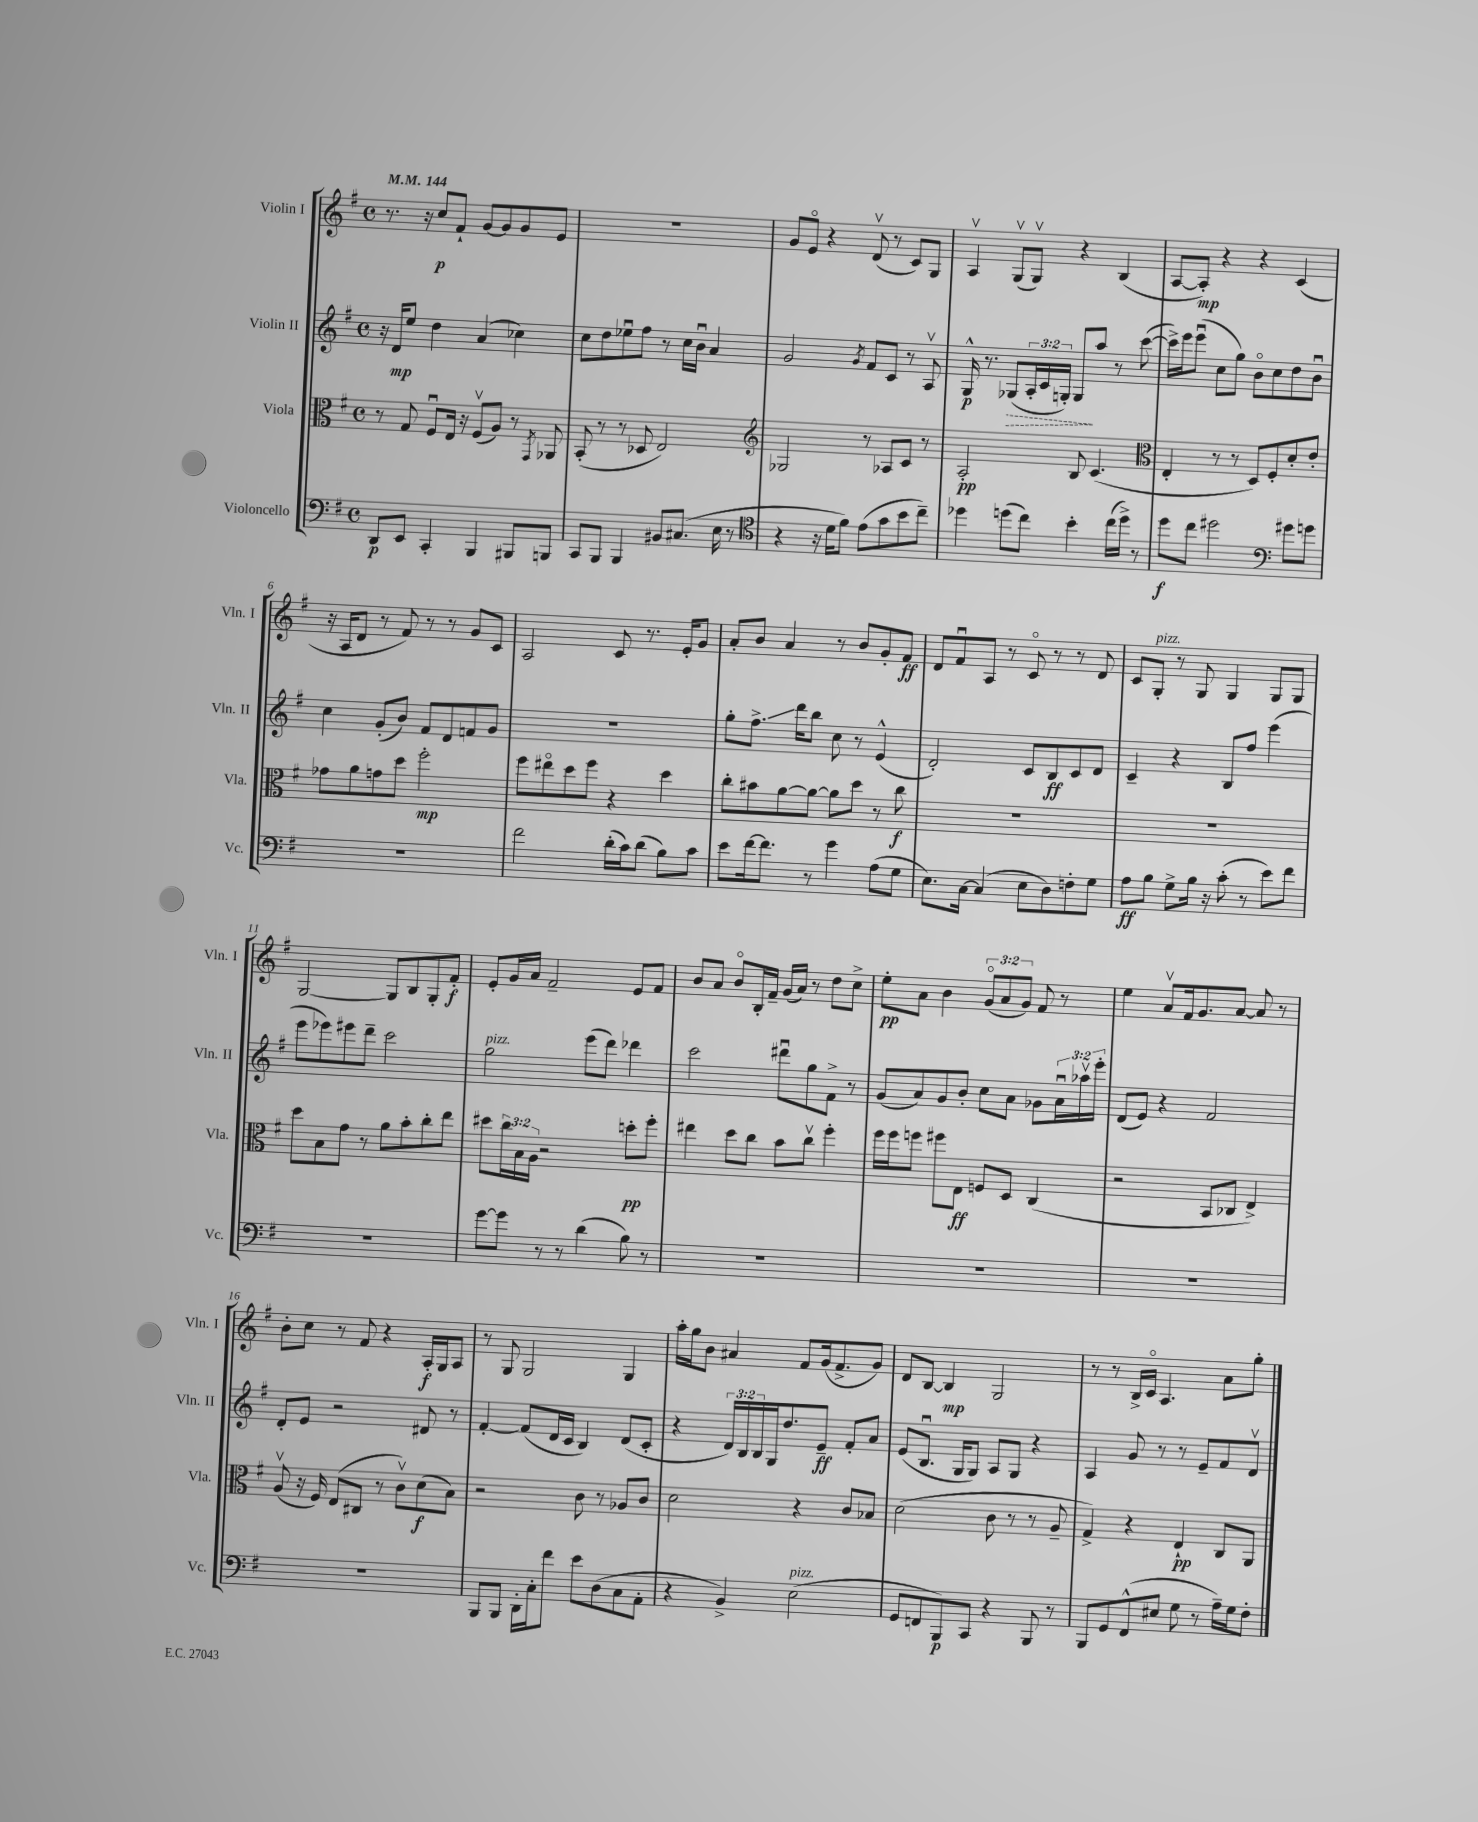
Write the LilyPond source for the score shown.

<<
\new StaffGroup <<
\new Staff = "s0" \with { instrumentName = "Violin I" shortInstrumentName = "Vln. I" } {
    \clef treble \key g \major \defaultTimeSignature \time 4/4 \override Staff.TupletNumber.text = #tuplet-number::calc-fraction-text \tempo 4 = 144
    r8. r16 c''8\p fis'8-! g'8~ g'8 g'8 e'8 |
    R1 |
    g'8 e'8\flageolet r4 d'8\upbow( r8 c'8) g8 |
    a4\upbow g8\upbow( g8\upbow) r4 b4( |
    a8~ a8-.\mp) r4 r4 c'4( |
    r16 a16 d'8 r8 fis'8) r8 r8 g'8 c'8 |
    a2 c'8 r8. e'16-. g'8 |
    a'8-. b'8 a'4 r8 b'8 g'8-. fis'8\ff |
    d'8 fis'8\downbow a8 r8 c'8\flageolet r8 r8 d'8 |
    c'8 g8-.^\markup { \italic "pizz." } r8 g8 g4 g8 g8 |
    g2~ g8 b8 g8-. fis'8-.\f |
    e'8-. g'16 a'16 fis'2-- e'8 fis'8 |
    b'8 a'8 b'8\flageolet b16-. fis'16-- g'16( a'16) r8 d''8 c''8-> |
    e''8-.\pp a'8 b'4 \tuplet 3/2 { g'8\flageolet( a'8 g'8) } fis'8 r8 |
    e''4 a'8\upbow fis'16 g'8. a'8~ a'8 r8 |
    b'8-. c''8 r8 fis'8 r4 a16-.\f g16 a8 |
    r8 g8 g2 g4 |
    a''16-. g''16 b'8 ais'4 fis'8 g'16( fis'8.-> g'8) |
    d'8 b8~ b4\mp g2 |
    r8 r8 b16-> c'16\flageolet a4. a'8 g''8-. \bar "|." |
}
\new Staff = "s1" \with { instrumentName = "Violin II" shortInstrumentName = "Vln. II" } {
    \clef treble \key g \major \defaultTimeSignature \time 4/4 \override Staff.TupletNumber.text = #tuplet-number::calc-fraction-text
    r16 d'16\mp e''8 d''4 a'4( ces''4) |
    c''8 d''8 ees''8\downbow fis''8 r8 c''16 b'16\downbow a'4 |
    g'2 \acciaccatura { g'8 } fis'8 c'8 r8 a8\upbow |
    g16-^\p r8. \once \override Hairpin.style = #'dashed-line ges8\>( \tuplet 3/2 { a16-. c'16 g16-.) } g8\! a''8 r8 c'''8~( |
    c'''16->) e'''16 e'''8\downbow( c''8 g''8) b'8\flageolet c''8 d''8 b'8\downbow |
    c''4 g'8-.( b'8) fis'8 d'8 f'8 g'8 |
    R1 |
    g''8-. fis''8.->\glissando d'''16 b''8 c''8 r8 e'4-^( |
    d'2-.) c'8 b8\ff c'8 d'8 |
    c'4-- r4 b8 fis''8 e'''4( |
    e'''8 ees'''8) eis'''8 d'''8-- c'''2 |
    g''2^\markup { \italic "pizz." } e'''8( d'''8) des'''4 |
    c'''2 dis'''8\downbow g''8 fis'8-> r8 |
    g'8( a'8) g'8 b'8-. c''8 a'8 ges'8 \tuplet 3/2 { a'16\downbow aes''16\upbow e'''16-. } |
    d'8( e'8) r4 fis'2 |
    d'8-. e'8 r2 dis'8 r8 |
    fis'4~-. fis'8( d'16 c'16 b4) d'8( c'8-. |
    r4 \tuplet 3/2 { d'16) b16 b16 } g16 d''8. e'8--\ff fis'8-. a'8 |
    e'8( b8.\downbow g16 g8) a8 g8 r4 |
    a4 g'8 r8 r8 e'8-- fis'8 d'8\upbow \bar "|." |
}
\new Staff = "s2" \with { instrumentName = "Viola" shortInstrumentName = "Vla." } {
    \clef alto \key g \major \defaultTimeSignature \time 4/4 \override Staff.TupletNumber.text = #tuplet-number::calc-fraction-text
    r8 g8 fis8\downbow e16 r16 fis8\upbow( a8) r8 \acciaccatura { g,8 } aes,8 |
    b,8-.( r8 r8 des8 e2) |
    \clef treble ges2 r8 aes8 c'8 r8 |
    a2-.\pp b8 c'4.( |
    \clef alto e4-. r8 r8 d8) fis8-. d'8-. e'8-. |
    ges'8 a'8 g'8 d''8 fis''2-.\mp |
    fis''8 eis''8\flageolet d''8 fis''8 r4 d''4 |
    c''8-. bis'8 a'8~ a'8~ a'8 d''8 r8 c''8\f |
    R1 |
    r1 |
    d''8 b8 g'8 r8 a'8 b'8-. c''8-. e''8 |
    dis''8 \tuplet 3/2 { c''16 b16 a16 } r2 d''8-.\pp fis''8-. |
    eis''4 d''8 c''8 b'8 c''8\upbow fis''4-. |
    fis''16 fis''16 f''8 fis''8 e8\ff f8 d8 c4( |
    r2 b,8 ces8 e4->) |
    a8\upbow( r16 fis16) e8( cis8 r8 c'8\upbow) d'8\f( b8) |
    r2 c'8 r8 aes8 c'8 |
    d'2 r4 c'8 bes8 |
    d'2( c'8 r8 r8 a8-- |
    g4->) r4 e4-!\pp c8 a,8 \bar "|." |
}
\new Staff = "s3" \with { instrumentName = "Violoncello" shortInstrumentName = "Vc." } {
    \clef bass \key g \major \defaultTimeSignature \time 4/4
    d,8\p e,8 c,4-. b,,4 bis,,8 b,,8 |
    c,8 b,,8 b,,4 bis,8 cis8.( e16 r8 |
    \clef tenor r4 r16 d'16 fis'8) e'8( g'8 b'8 c''8--) |
    des''4 d''8( c''8) b'4-. c''16( d''16->) r8 |
    d''8\f c''8 dis''2 \clef bass gis'8 g'8 |
    R1 |
    fis'2 d'16-.( c'16) d'8( b8) c'8 |
    e'8 fis'16~ fis'8. r8 g'4 a8( g8 |
    e8.) c16~ c4( e8 d8) f8-. g8 |
    a8\ff b8 g8-> b16 r16 c'8-.( r8 e'8) fis'8 |
    R1 |
    g'8~ g'8 r8 r8 d'4( b8) r8 |
    R1 |
    R1 |
    R1 |
    R1 |
    b,,8 b,,8 d,16-. c16-. fis'8 e'8 d8( c8 a,8-. |
    r4 b,4->) e2^\markup { \italic "pizz." }( |
    g,8 f,8 b,,8\p) c,8 r4 b,,8 r8 |
    b,,8 g,8 fis,8-^( eis8 g8 r8 a16--) g16 fis8-. \bar "|." |
}
>>
>>
